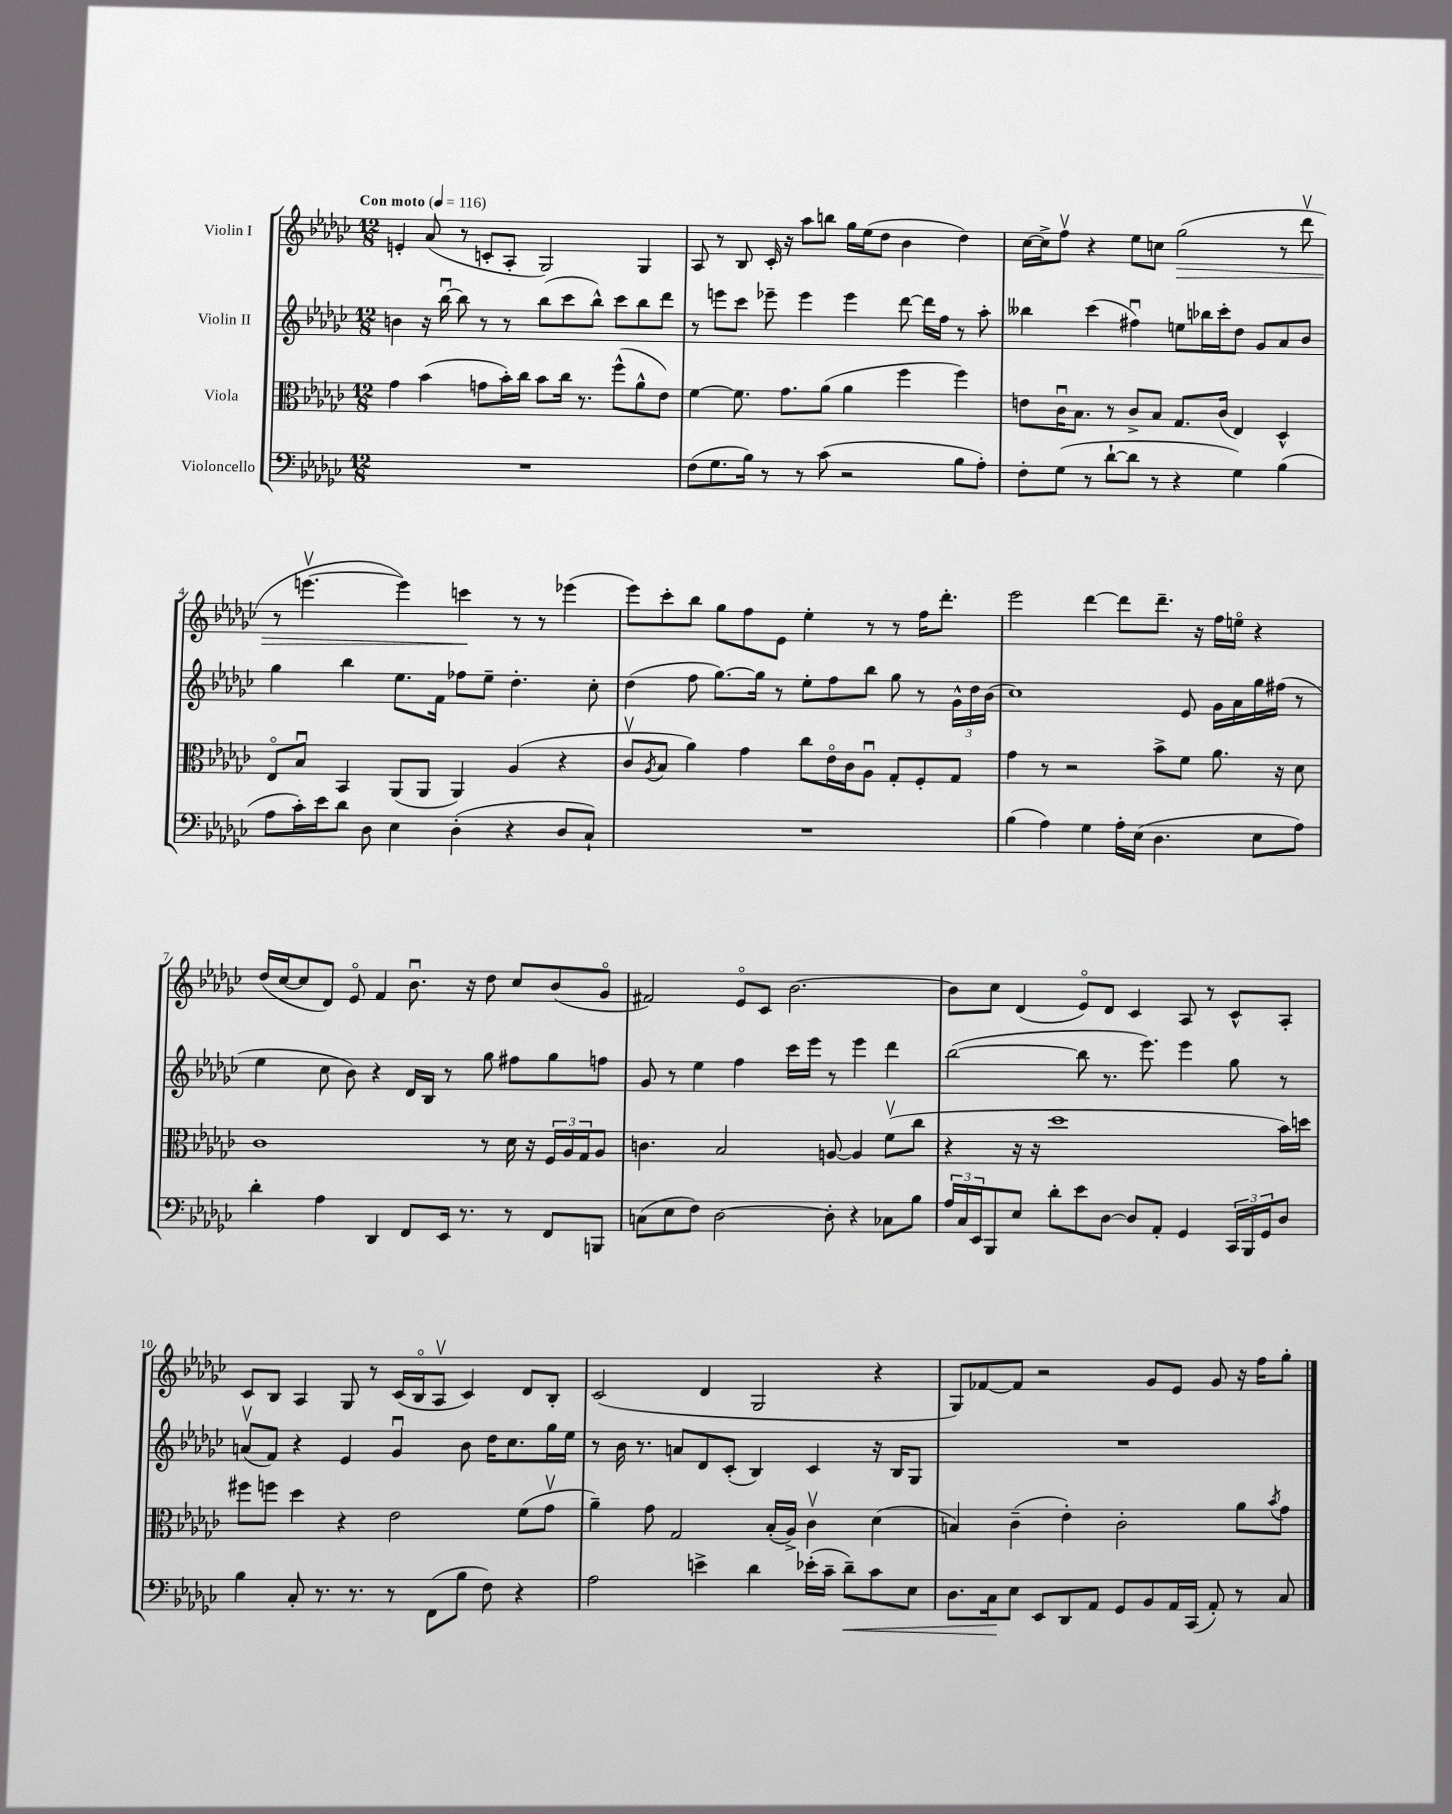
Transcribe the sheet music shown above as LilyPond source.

<<
\new StaffGroup <<
\new Staff = "s0" \with { instrumentName = "Violin I" } {
    \clef treble \key ges \major \numericTimeSignature \time 12/8 \tempo "Con moto" 4 = 116
    e'4-. aes'8( r8 c'8-. aes8-. ges2) ges4 |
    aes8 r8 bes8 ces'16-. r16 aes''8 b''8 ges''16 ees''16( des''8 bes'4 des''4) |
    ces''16~ ces''16-> f''8\upbow r4 ees''8 c''8 ges''2\>( r8 des'''8\upbow |
    r8 e'''4.~\upbow e'''4) c'''4\! r8 r8 ees'''4( |
    ees'''8) ces'''8-. bes''8 ges''8 f''8 ees'8 ees''4-. r8 r8 f''16 des'''8.-. |
    ees'''2 des'''4~ des'''8 des'''8.-- r16 f''16 e''16\flageolet r4 |
    des''16( ces''16~ ces''8 des'8) ees'8\flageolet f'4 bes'8.\downbow r16 des''8 ces''8 bes'8( ges'8\flageolet |
    fis'2) ees'8\flageolet ces'8 bes'2.~ |
    bes'8 ces''8 des'4( ees'8\flageolet) des'8 ces'4 aes8 r8 ces'8-^ aes8-. |
    ces'8 bes8 aes4 ges8 r8 ces'16( bes16\flageolet aes8\upbow ces'4) des'8 bes8-. |
    ces'2( des'4 ges2 r4 |
    ges8) fes'8~ fes'8 r2 ges'8 ees'8 ges'8 r16 f''16 ges''8-. \bar "|." |
}
\new Staff = "s1" \with { instrumentName = "Violin II" } {
    \clef treble \key ges \major \numericTimeSignature \time 12/8
    b'4 r16 bes''16~\downbow bes''8 r8 r8 bes''8( ces'''8 bes''8-^) ces'''8 bes''8 des'''8 |
    r8 e'''8 ces'''8 ees'''8-- ees'''4 ees'''4 des'''8~ des'''16 f''16 r8 aes''8-. |
    beses''4 ces'''4( fis''4\downbow) e''8 bes''16 ces'''16-. des''8 ges'8 aes'8 bes'8 |
    ges''4 bes''4 ees''8. f'16 fes''8 ees''8-- des''4.-. ces''8-. |
    des''4( f''8 ges''8.~) ges''16 r8 ees''8-. f''8 bes''8 ges''8 r8 \tuplet 3/2 { ges'16-^ des''16 bes'16( } |
    ces''1) ees'8 ges'16 aes'16 ges''16 fis''16( r8 |
    ees''4 ces''8 bes'8) r4 des'16 bes16 r8 ges''8 fis''8 ges''8 f''8 |
    ges'8 r8 ees''4 f''4 ces'''16 ees'''16 r8 ees'''4 des'''4 |
    bes''2~( bes''8 r8. ees'''8.) ees'''4 ges''8 r8 |
    a'8\upbow( f'8) r4 ees'4 ges'4\downbow bes'8 des''16 ces''8. ges''16 ees''16 |
    r8 bes'16 r8. a'8 des'8 ces'8-.( bes4) ces'4 r16 bes16 ges8 |
    R1. \bar "|." |
}
\new Staff = "s2" \with { instrumentName = "Viola" } {
    \clef alto \key ges \major \numericTimeSignature \time 12/8
    ges'4 bes'4( g'8 bes'16-.) ces''16 bes'8 ces''16 r8. f''8-^( aes'8-^ ees'8) |
    f'4~ f'8. ges'8. aes'8( aes'4 f''4 f''4) |
    e'8 ces'16\downbow bes8. r8 ces'8-> bes8 ges8. ces'16( ees4) des4-^ |
    ees8\flageolet bes8\downbow bes,4 aes,8( aes,8 aes,4) aes4( r4 |
    ces'8\upbow \acciaccatura { aes8 } bes8 aes'4) ges'4 ces''8 ees'16\flageolet ces'16 aes8\downbow ges8-. f8-. ges8 |
    ges'4 r8 r2 bes'8-> f'8 aes'8. r16 des'8 |
    ces'1 r8 des'16 r16 \tuplet 3/2 { f16 aes16 ges16 } aes8 |
    c'4. bes2 a8~ a4 f'8\upbow( ces''8 |
    r4 r16 r16 des''1 bes'16) d''16 |
    fis''8 f''8 des''4 r4 ees'2 f'8( ges'8\upbow |
    aes'4--) ges'8 ges2 bes16-.( aes16->) ces'4\upbow des'4( |
    b4) ces'4--( ees'4-.) ces'2-. aes'8 \acciaccatura { bes'8 } ges'8 \bar "|." |
}
\new Staff = "s3" \with { instrumentName = "Violoncello" } {
    \clef bass \key ges \major \numericTimeSignature \time 12/8
    R1. |
    f8( ges8. bes16) r8 r8 ces'8( r2 bes8 aes8-.) |
    f8-. ges8( r8 des'8~-! des'8 r8 r4 ges4) bes4( |
    aes8 ces'16-.) ees'16 des'8 des8 ees4 des4-.( r4 des8 ces8-!) |
    R1. |
    bes4( aes4) ges4 aes16-. ees16( des4. ees8 aes8) |
    des'4-. aes4 des,4 f,8 ees,16 r8. r8 f,8 b,,8 |
    c8( ees8 f8) des2~ des8-. r4 ces8 bes8 |
    \tuplet 3/2 { aes16 ces16 ees,16 } bes,,8 ees8 des'8-. ees'8 des8~ des8 aes,8-. ges,4 \tuplet 3/2 { ces,16 bes,,16 ges,16 } des8 |
    bes4 ces8-. r8. r8. r8 f,8( bes8 f8) r4 |
    aes2 e'4-> des'4 ees'16-.( ces'16-- des'8--\<) ces'8 ees8 |
    des8. ces16\! ees8 ees,8 des,8 aes,8 ges,8 bes,8 aes,16 ces,16( aes,8-.) r8 ces8 \bar "|." |
}
>>
>>
